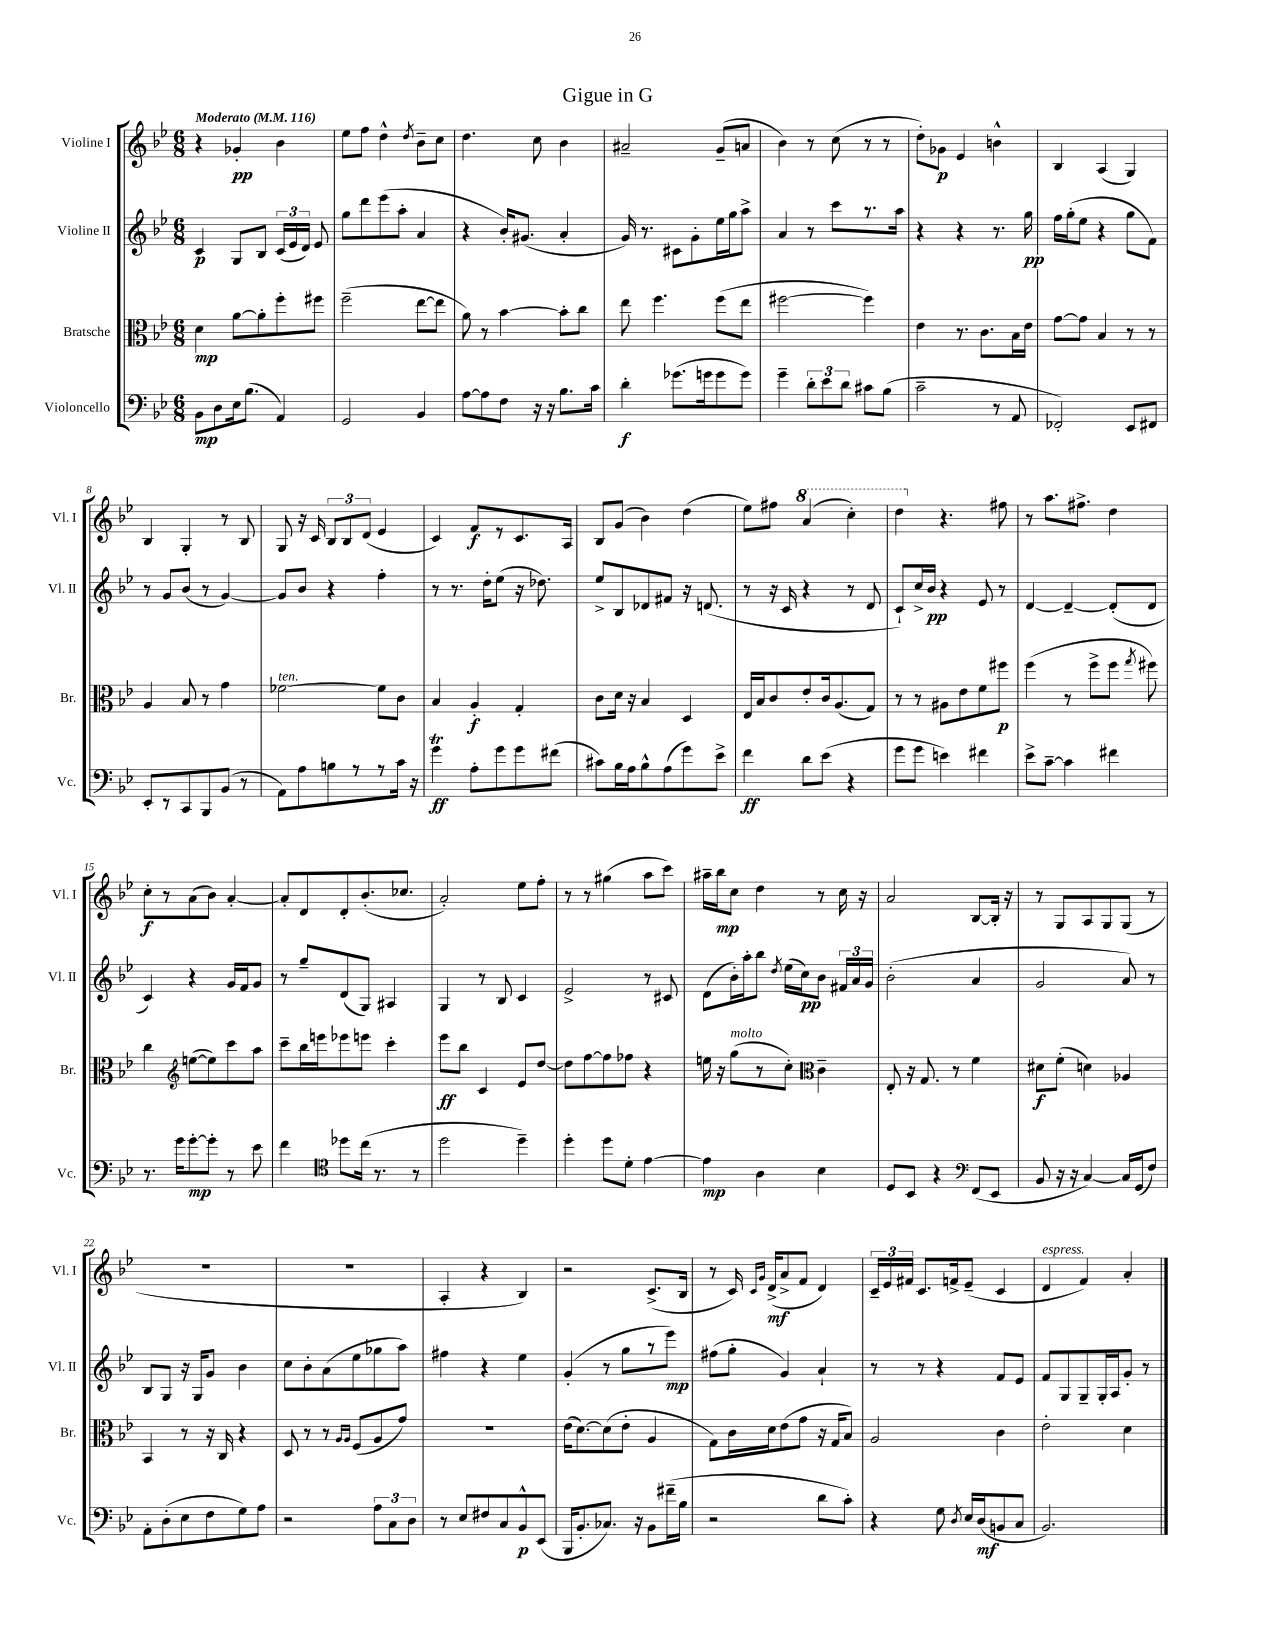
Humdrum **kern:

**kern	**dynam	**kern	**dynam	**kern	**dynam	**kern	**dynam
*part4	*part4	*part3	*part3	*part2	*part2	*part1	*part1
*staff4	*staff4	*staff3	*staff3	*staff2	*staff2	*staff1	*staff1
*I"Violoncello	*	*I"Bratsche	*	*I"Violine II	*	*I"Violine I	*
*I'Vc.	*	*I'Br.	*	*I'Vl. II	*	*I'Vl. I	*
*clefF4	*	*clefC3	*	*clefG2	*	*clefG2	*
*k[b-e-]	*	*k[b-e-]	*	*k[b-e-]	*	*k[b-e-]	*
*M6/8	*	*M6/8	*	*M6/8	*	*M6/8	*
*MM116	*	*MM116	*	*MM116	*	*MM116	*
=1	=1	=1	=1	=1	=1	=1	=1
!	!	!	!	!	!	!LO:TX:a:B:t=Moderato	!
8BB-\L	mp	4d\	mp	4c/	p	4r	.
8D\	.	.	.	.	.	.	.
16E-\k	.	[8a\L	.	8G/L	.	4g-X'/	pp
(8.B-\J	.	.	.	.	.	.	.
.	.	8a'\]	.	8B-/J	.	.	.
4AA/)	.	8ff'\	.	(24c/LL	.	4b-\	.
.	.	.	.	24e-/	.	.	.
.	.	.	.	24d/JJ)	.	.	.
.	.	8ff#X\J	.	8e-/	.	.	.
=2	=2	=2	=2	=2	=2	=2	=2
2GG/	.	(2ff~\	.	8gg\L	.	8ee-\L	.
.	.	.	.	8ddd\	.	8ff\J	.
.	.	.	.	(8eee-\	.	4dd^^\	.
.	.	.	.	8aa'\J	.	.	.
.	.	.	.	.	.	8qdd/	.
4BB-/	.	[8ee-\L	.	4a/	.	8b-~\L	.
.	.	8ee-\J]	.	.	.	8cc\J	.
=3	=3	=3	=3	=3	=3	=3	=3
[8A\L	.	8a\)	.	4r	.	4.dd\	.
8A\]	.	8r	.	.	.	.	.
8F\J	.	[4b-\	.	16b-'/KL)	.	.	.
.	.	.	.	(8.g#X/J	.	.	.
16r	.	.	.	.	.	8cc\	.
16r	.	.	.	.	.	.	.
8.B-\L	.	8b-'\L]	.	4a'/	.	4b-\	.
.	.	8cc\J	.	.	.	.	.
16c\Jk	.	.	.	.	.	.	.
=4	=4	=4	=4	=4	=4	=4	=4
4d'\	f	8ee-\	.	16g/)	.	2a#X~/	.
.	.	.	.	8.r	.	.	.
.	.	4.ff\	.	.	.	.	.
(8.g-X\L	.	.	.	8c#X\L	.	.	.
.	.	.	.	8g'\	.	.	.
16gn\k	.	.	.	.	.	.	.
8g\	.	(8ff\L	.	16ee-\L	.	(8g~/L	.
.	.	.	.	16gg\J	.	.	.
8g\J)	.	8ee-\J	.	8aa^\J	.	8an/J	.
=5	=5	=5	=5	=5	=5	=5	=5
4g~\	.	[2ff#X\	.	4a/	.	4b-\)	.
12d'\L	.	.	.	8r	.	8r	.
12e-\	.	.	.	.	.	.	.
.	.	.	.	8ccc\L	.	(8cc\	.
12d\J	.	.	.	.	.	.	.
8c#X\L	.	4ff#\])	.	8.r	.	8r	.
(8B-\J	.	.	.	.	.	8r	.
.	.	.	.	16aa\Jk	.	.	.
=6	=6	=6	=6	=6	=6	=6	=6
2c~\	.	4e-\	.	4r	.	8dd'\L)	.
.	.	.	.	.	.	8g-X\J	p
.	.	8.r	.	4r	.	4e-/	.
.	.	8.c\L	.	.	.	.	.
8r	.	.	.	8.r	.	4bn^^\	.
8AA/	.	16B-\L	.	.	.	.	.
.	.	16e-\JJ	.	16gg\	pp	.	.
=7	=7	=7	=7	=7	=7	=7	=7
2FF-X'/)	.	[8g\L	.	16ff\LL	.	4B-/	.
.	.	.	.	(16gg'\J	.	.	.
.	.	8g\J]	.	8ee-\J	.	.	.
.	.	4B-/	.	4r	.	(4A/	.
8EE-/L	.	8r	.	8gg\L	.	4G/)	.
8FF#X/J	.	8r	.	8f\J)	.	.	.
!!LO:LB:g=z
=8	=8	=8	=8	=8	=8	=8	=8
8EE-'/L	.	4A/	.	8r	.	4B-/	.
8r	.	.	.	8g/L	.	.	.
8CC/	.	8B-/	.	(8b-/J	.	4G'/	.
8BBB-/	.	8r	.	8r	.	.	.
(8BB-/J	.	4g\	.	[4g/)	.	8r	.
8r	.	.	.	.	.	8B-/	.
=9	=9	=9	=9	=9	=9	=9	=9
!	!	!LO:TX:a:i:t=ten.	!	!	!	!	!
8AA\L)	.	[2f-X\	.	8g/L]	.	8G/	.
8A\	.	.	.	8b-/J	.	16r	.
.	.	.	.	.	.	16c/	.
8Bn\	.	.	.	4r	.	12B-/L	.
.	.	.	.	.	.	12B-/	.
8r	.	.	.	.	.	.	.
.	.	.	.	.	.	(12d/J	.
8r	.	8f-\L]	.	4ff'\	.	4e-/	.
16c\Jk	.	8c\J	.	.	.	.	.
16r	.	.	.	.	.	.	.
=10	=10	=10	=10	=10	=10	=10	=10
4gT\	ff	4B-/	.	8r	.	4c/)	.
.	.	.	.	8.r	.	.	.
8A'\L	.	4A'/	f	.	.	8f/L	f
.	.	.	.	16dd'\KL	.	.	.
8g\	.	.	.	(8ee-\J	.	8r	.
8g\	.	4G'/	.	16r	.	8.c/	.
.	.	.	.	8.dd-X\)	.	.	.
(8f#X\J	.	.	.	.	.	.	.
.	.	.	.	.	.	16A/Jk	.
=11	=11	=11	=11	=11	=11	=11	=11
8c#X\L)	.	8c\L	.	8ee-^/L	.	8B-/L	.
16B-\L	.	16d\Jk	.	8B-/	.	(8g/J	.
16A\J	.	16r	.	.	.	.	.
8B-^^\	.	4B-/	.	8d-X/	.	4b-\)	.
(8A\	.	.	.	8f#X/J	.	.	.
8g\)	.	4D/	.	16r	.	(4dd\	.
.	.	.	.	(8.dn/	.	.	.
8e-^\J	.	.	.	.	.	.	.
=12	=12	=12	=12	=12	=12	=12	=12
4f\	ff	16E-/LL	.	8r	.	8ee-\L)	.
.	.	16B-/J	.	.	.	.	.
.	.	8c/	.	16r	.	8ff#X\J	.
.	.	.	.	16c/	.	.	.
*	*	*	*	*	*	*8va	*
8d\L	.	8e-'/	.	4r	.	(4aa/	.
(8e-\J	.	16c/k	.	.	.	.	.
.	.	(8.A/	.	.	.	.	.
4r	.	.	.	8r	.	4ccc'\)	.
.	.	8G/J)	.	8d/	.	.	.
=13	=13	=13	=13	=13	=13	=13	=13
8g\L	.	8r	.	8c`/L)	.	4ddd\	.
8g\J	.	8r	.	16cc^/L	.	.	.
.	.	.	.	16b-/JJ	pp	.	.
*	*	*	*	*	*	*X8va	*
4en\)	.	8A#X\L	.	4r	.	4.r	.
.	.	8e-\	.	.	.	.	.
4f#X\	.	8f\	.	8e-/	.	.	.
.	.	8ff#X\J	p	8r	.	8ff#X\	.
=14	=14	=14	=14	=14	=14	=14	=14
8e-^\L	.	(4ff\	.	[4d/	.	8r	.
[8c~\J	.	.	.	.	.	8.aa\L	.
4c\]	.	8r	.	4d~/_	.	.	.
.	.	.	.	.	.	8.ff#X^\J	.
.	.	8ff^\L	.	.	.	.	.
4f#X\	.	8ff\J	.	(8d'/L]	.	4dd\	.
.	.	8qgg/	.	.	.	.	.
.	.	8ff#X\)	.	8d/J	.	.	.
!!LO:LB:g=z
=15	=15	=15	=15	=15	=15	=15	=15
8.r	.	4cc\	.	4c/)	.	8cc'\L	f
.	.	.	.	.	.	8r	.
16g\KL	.	.	.	.	.	.	.
*	*	*clefG2	*	*	*	*	*
[8g'\	mp	([8een\L	.	4r	.	(8a\	.
8g'\J]	.	8ee\])	.	.	.	8b-\J)	.
8r	.	8ccc\	.	16g/LL	.	[4a'/	.
.	.	.	.	16f/J	.	.	.
8e-\	.	8aa\J	.	8g/J	.	.	.
=16	=16	=16	=16	=16	=16	=16	=16
4f\	.	8ccc~\L	.	8r	.	8a'/L]	.
.	.	16bb-\L	.	8gg~/L	.	8d/	.
.	.	16eeen\J	.	.	.	.	.
*clefC4	*	*	*	*	*	*	*
8dd-X\L	.	8eee-X\	.	(8d/	.	8d'/	.
(16cc\Jk	.	8eeen\J	.	8G/J)	.	(8.b-'/	.
8.r	.	.	.	.	.	.	.
.	.	4ccc'\	.	4A#X/	.	.	.
.	.	.	.	.	.	8.cc-X/J	.
8r	.	.	.	.	.	.	.
=17	=17	=17	=17	=17	=17	=17	=17
2dd\	.	8eee-\L	ff	4G/	.	2a'/)	.
.	.	8bb-\J	.	.	.	.	.
.	.	4c/	.	8r	.	.	.
.	.	.	.	8B-/	.	.	.
4dd~\)	.	8e-/L	.	4c/	.	8ee-\L	.
.	.	[8dd/J	.	.	.	8ff'\J	.
=18	=18	=18	=18	=18	=18	=18	=18
4dd'\	.	8dd\L]	.	2e-^/	.	8r	.
.	.	[8ff\	.	.	.	8r	.
8dd\L	.	8ff\]	.	.	.	(4gg#X\	.
8d'\J	.	8ff-X\J	.	.	.	.	.
[4e-\	.	4r	.	8r	.	8aa\L	.
.	.	.	.	8c#X/	.	8ccc\J)	.
=19	=19	=19	=19	=19	=19	=19	=19
4e-\]	mp	16een\	.	(8d\L	.	16aa#X~\LL	.
.	.	16r	.	.	.	16bb-\J	mp
!	!	!LO:TX:a:i:t=molto	!	!	!	!	!
.	.	(8gg\L	.	16b-'\L)	.	8cc\J	.
.	.	.	.	16aa'\J	.	.	.
4A\	.	8r	.	8bb-\J	.	4dd\	.
.	.	.	.	8qdd/	.	.	.
.	.	8cc'\J)	.	(16ee-\LL	.	.	.
.	.	.	.	16cc\J)	pp	.	.
*	*	*clefC3	*	*	*	*	*
4B-\	.	4c~\	.	8b-\J	.	8r	.
.	.	.	.	24f#X/LL	.	16cc\	.
.	.	.	.	24a/	.	.	.
.	.	.	.	.	.	16r	.
.	.	.	.	24g/JJ	.	.	.
=20	=20	=20	=20	=20	=20	=20	=20
8D/L	.	8E-'/	.	(2b-'\	.	2a/	.
8BB-/J	.	16r	.	.	.	.	.
.	.	8.G/	.	.	.	.	.
4r	.	.	.	.	.	.	.
.	.	8r	.	.	.	.	.
*clefF4	*	*	*	*	*	*	*
(8FF/L	.	4f\	.	4a/	.	[8B-/L	.
8EE-/J	.	.	.	.	.	16B-'/Jk]	.
.	.	.	.	.	.	16r	.
=21	=21	=21	=21	=21	=21	=21	=21
8BB-/	.	8d#X\L	f	2g/	.	8r	.
16r	.	(8f'\J	.	.	.	8G/L	.
16r	.	.	.	.	.	.	.
[4C/)	.	4dn\)	.	.	.	8A/	.
.	.	.	.	.	.	8G/	.
16C/LL]	.	4A-X/	.	8a/)	.	(8G/J	.
(16GG/J	.	.	.	.	.	.	.
8F/J)	.	.	.	8r	.	8r	.
!!LO:LB:g=z
=22	=22	=22	=22	=22	=22	=22	=22
8AA'\L	.	4BB-/	.	8B-/L	.	2.r	.
(8D'\	.	.	.	8G/J	.	.	.
8E-\	.	8r	.	16r	.	.	.
.	.	.	.	16G/KL	.	.	.
8F\	.	16r	.	8g/J	.	.	.
.	.	16C/	.	.	.	.	.
8G\)	.	4r	.	4b-\	.	.	.
8A\J	.	.	.	.	.	.	.
=23	=23	=23	=23	=23	=23	=23	=23
2r	.	8D/	.	8cc\L	.	2.r	.
.	.	8r	.	8b-'\	.	.	.
.	.	8r	.	(8a\	.	.	.
.	.	16qqA/LL	.	.	.	.	.
.	.	16qqA/JJ	.	.	.	.	.
.	.	(8F/L	.	8ee-\	.	.	.
12A\L	.	8A/	.	8gg-X\	.	.	.
12C\	.	.	.	.	.	.	.
.	.	8g/J)	.	8aa\J)	.	.	.
12D\J	.	.	.	.	.	.	.
=24	=24	=24	=24	=24	=24	=24	=24
8r	.	2.r	.	4ff#X\	.	4A'/	.
8E-/L	.	.	.	.	.	.	.
8F#X/	.	.	.	4r	.	4r	.
8C/	.	.	.	.	.	.	.
8BB-^^/	p	.	.	4ee-\	.	4B-/)	.
(8EE-/J	.	.	.	.	.	.	.
=25	=25	=25	=25	=25	=25	=25	=25
16BBB-/KL	.	(16e-\KL	.	(4g'/	.	2r	.
8.BB-'/	.	[8.d\)	.	.	.	.	.
8.C-X/J)	.	(8d\]	.	8r	.	.	.
.	.	8e-'\J	.	8gg\L	.	.	.
16r	.	.	.	.	.	.	.
8BB-\L	.	4A/	.	8r	.	(8.c^/L	.
(16f#X~\L	.	.	.	8eee-\J)	mp	.	.
16B-\JJ	.	.	.	.	.	16B-/Jk	.
=26	=26	=26	=26	=26	=26	=26	=26
2r	.	8G\L)	.	(8ff#X\L	.	8r	.
.	.	16c\L	.	8gg'\J	.	16c/)	.
.	.	.	.	.	.	16qqc/LL	.
.	.	.	.	.	.	16qqg/JJ	.
.	.	16d\J	.	.	.	(16d^/KL	mf
.	.	(8e-\	.	4g/)	.	8a^/	.
.	.	8g\J	.	.	.	8f/J	.
8d\L	.	16r	.	4a`/	.	4d/)	.
.	.	16G/KL	.	.	.	.	.
8c'\J)	.	8B-/J)	.	.	.	.	.
=27	=27	=27	=27	=27	=27	=27	=27
4r	.	2A/	.	8r	.	24c~/LL	.
.	.	.	.	.	.	24e-/	.
.	.	.	.	.	.	24f#X/JJ	.
.	.	.	.	8r	.	8.c/L	.
8G\	.	.	.	4r	.	.	.
.	.	.	.	.	.	16fn^/k	.
8qD/	.	.	.	.	.	.	.
16E-/LL	.	.	.	.	.	(8e-~/J	.
(16D/J	mf	.	.	.	.	.	.
8BBn/	.	4c\	.	8f/L	.	4c/	.
8C/J	.	.	.	8e-/J	.	.	.
=28	=28	=28	=28	=28	=28	=28	=28
!	!	!	!	!	!	!LO:TX:a:i:t=espress.	!
2.BB-/)	.	2e-'\	.	8f/L	.	4d/	.
.	.	.	.	8G/	.	.	.
.	.	.	.	8G~/	.	4f/)	.
.	.	.	.	16G'/L	.	.	.
.	.	.	.	16A/J	.	.	.
.	.	4d\	.	8g'/J	.	4a'/	.
.	.	.	.	8r	.	.	.
==	==	==	==	==	==	==	==
*-	*-	*-	*-	*-	*-	*-	*-
